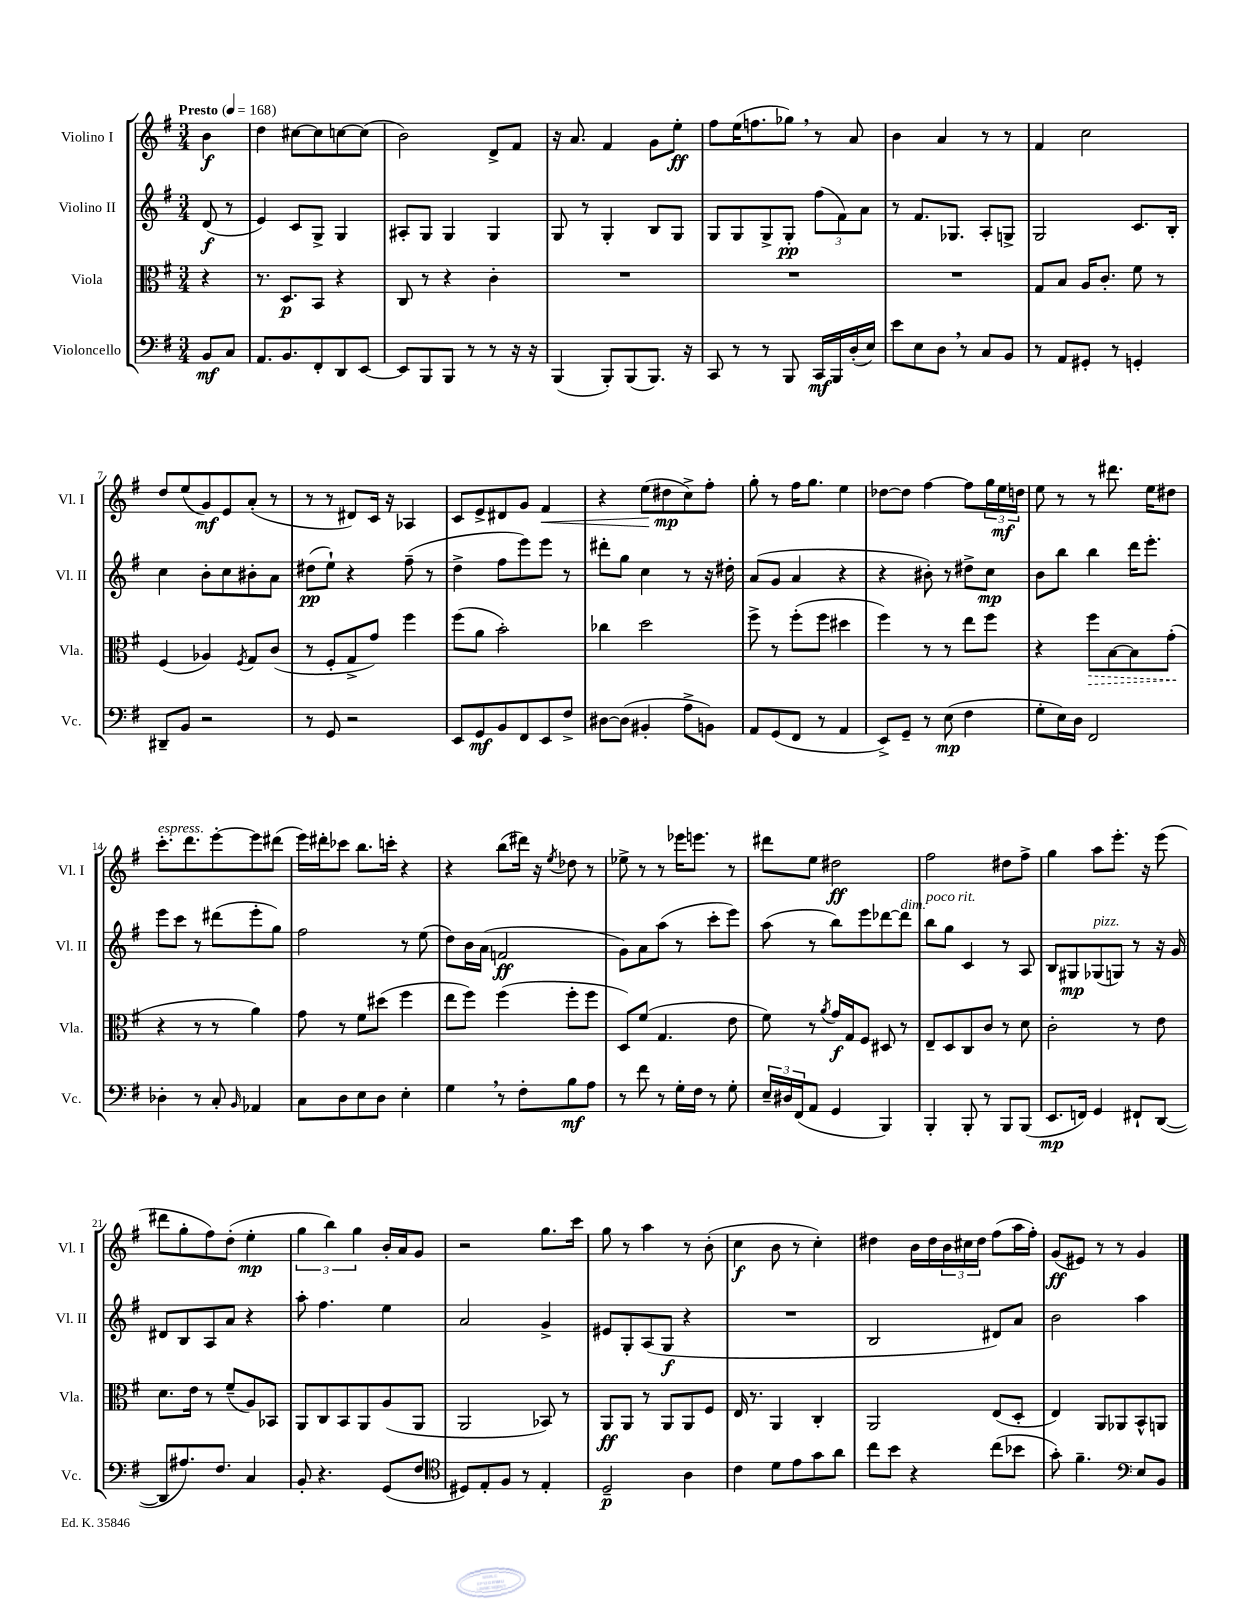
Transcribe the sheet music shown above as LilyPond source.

<<
\new StaffGroup <<
\new Staff = "s0" \with { instrumentName = "Violino I" shortInstrumentName = "Vl. I" } {
    \clef treble \key g \major \numericTimeSignature \time 3/4 \partial 4 \tempo "Presto" 4 = 168
    b'4\f |
    d''4 cis''8~ cis''8 c''8~ c''8( |
    b'2) d'8-> fis'8 |
    r16 a'8. fis'4 g'8 e''8-.\ff |
    fis''8 e''16( f''8. ges''8) \breathe r8 a'8 |
    b'4 a'4 r8 r8 |
    fis'4 c''2 |
    d''8 e''8( g'8\mf) e'8 a'8-.( r8 |
    r8 r8 dis'8) c'16 r16 aes4 |
    c'8 e'8-> dis'8 g'8 fis'4\< |
    r4 e''8( dis''8\mp\! c''8->) fis''8-. |
    g''8-. r8 fis''16 g''8. e''4 |
    des''8~ des''8 fis''4~ fis''8 \tuplet 3/2 { g''16 e''16\mf d''16 } |
    e''8 r8 r8 dis'''8. e''16 dis''8 |
    c'''8.-.^\markup { \italic "espress." } d'''8. e'''8~-. e'''8 dis'''8( |
    e'''16) dis'''16-. ces'''8 b''8. c'''16-. r4 |
    r4 b''8( dis'''16) r16 \acciaccatura { e''8 } des''8 r8 |
    ees''8-> r8 r8 ees'''16 e'''8. r8 |
    dis'''8 e''8 dis''2\ff |
    fis''2 dis''8 fis''8-> |
    g''4 a''8 e'''8.-. r16 e'''8( |
    dis'''8 g''8-. fis''8) d''8-.( e''4-.\mp |
    \tuplet 3/2 { g''4 b''4) g''4 } b'16-. a'16 g'8 |
    r2 g''8. c'''16 |
    g''8 r8 a''4 r8 b'8-.( |
    c''4\f b'8 r8 c''4-.) |
    dis''4 b'16 dis''16 \tuplet 3/2 { b'16 cis''16 dis''16 } fis''8( a''16 fis''16-.) |
    g'8\ff( eis'8) r8 r8 g'4 \bar "|." |
}
\new Staff = "s1" \with { instrumentName = "Violino II" shortInstrumentName = "Vl. II" } {
    \clef treble \key g \major \numericTimeSignature \time 3/4 \partial 4
    d'8\f( r8 |
    e'4) c'8 g8-> g4 |
    ais8-. g8 g4 g4 |
    g8 r8 g4-. b8 g8 |
    g8 g8 g8-> g8-.\pp \tuplet 3/2 { fis''8( fis'8) a'8 } |
    r8 fis'8. ges8. a8-. g8-> |
    g2 c'8. b16-. |
    c''4 b'8-. c''8 bis'8-. a'8 |
    dis''8\pp( e''8-!) r4 fis''8--( r8 |
    d''4-> fis''8 e'''8) e'''8 r8 |
    dis'''8-. g''8 c''4 r8 r16 dis''16-. |
    a'8( g'8 a'4 r4 |
    r4 bis'8-.) r8 dis''8-> c''8\mp |
    b'8 b''8 b''4 d'''16 e'''8.-. |
    e'''8 c'''8 r8 dis'''8( e'''8-. g''8) |
    fis''2 r8 e''8( |
    d''8) b'16 a'16( f'2\ff |
    g'8) a'8 a''8( r8 c'''8-. e'''8) |
    a''8( r8 b''8) e'''8 des'''8~ des'''8^\markup { \italic "dim." } |
    b''8^\markup { \italic "poco rit." } g''8 c'4 r8 a8 |
    b8 gis8\mp ges8^\markup { \italic "pizz." }( g8) r8 r16 g'16 |
    dis'8 b8 a8 a'8 r4 |
    a''8-. fis''4. e''4 |
    a'2 g'4-> |
    eis'8 g8-. a8( g8\f r4 |
    R2. |
    b2 dis'8) a'8 |
    b'2 a''4 \bar "|." |
}
\new Staff = "s2" \with { instrumentName = "Viola" shortInstrumentName = "Vla." } {
    \clef alto \key g \major \numericTimeSignature \time 3/4 \partial 4
    r4 |
    r8. d8.\p b,8 r4 |
    c8 r8 r4 c'4-. |
    R2. |
    R2. |
    R2. |
    g8 b8 a16 c'8.-. fis'8 r8 |
    fis4( aes4) \acciaccatura { fis8 } g8 c'8( |
    r8 fis8-. g8-> g'8) fis''4 |
    fis''8( a'8 b'2-.) |
    ces''4 d''2 |
    fis''8-> r8 fis''8-.( fis''8 dis''4 |
    fis''4) r8 r8 e''8 fis''8 |
    r4 \once \override Hairpin.style = #'dashed-line fis''8\> b8~ b8 g'8-.\!( |
    r4 r8 r8 a'4) |
    g'8 r8 fis'8 dis''8( fis''4 |
    e''8 fis''8) fis''4( fis''8-. fis''8 |
    d8) fis'8( g4. e'8 |
    fis'8) r8 \acciaccatura { a'8 } g'16\f g16 fis8 dis8 r8 |
    e8-- d8 c8 c'8 r8 d'8 |
    c'2-. r8 e'8 |
    d'8. e'16 r8 fis'8--( a8) bes,8 |
    a,8 c8 b,8 a,8 a8( a,8 |
    a,2 bes,8) r8 |
    a,8\ff a,8 r8 a,8 a,8 fis8 |
    e16 r8. a,4 c4-. |
    a,2 e8( d8-. |
    e4) a,8 aes,8 b,8-^ a,8 \bar "|." |
}
\new Staff = "s3" \with { instrumentName = "Violoncello" shortInstrumentName = "Vc." } {
    \clef bass \key g \major \numericTimeSignature \time 3/4 \partial 4
    b,8\mf c8 |
    a,8. b,8. fis,8-. d,8 e,8~ |
    e,8 b,,8 b,,8 r8 r8 r16 r16 |
    b,,4( b,,8-.) b,,8( b,,8.) r16 |
    c,8 r8 r8 b,,8 c,16\mf b,,16 d16-.( e16) |
    e'8 e8 d8 \breathe r8 c8 b,8 |
    r8 a,8 gis,8-. r8 g,4-. |
    dis,8-- b,8 r2 |
    r8 g,8 r2 |
    e,8 g,8\mf b,8 fis,8 e,8 fis8-> |
    dis8~ dis8( bis,4-. a8-> b,8) |
    a,8 g,8( fis,8 r8 a,4 |
    e,8->) g,8-- r8 e8\mp( fis4 |
    g8-. e16) d16 fis,2 |
    des4-. r8 c8-. \grace { b,16 } aes,4 |
    c8 d8 e8 d8 e4-. |
    g4 \breathe r8 fis8-. b8\mf a8 |
    r8 fis'8 r8 g16-. fis16 r8 g8-. |
    \tuplet 3/2 { e16-- dis16 fis,16( } a,8 g,4 b,,4) |
    b,,4-. b,,8-. r8 b,,8 b,,8( |
    e,8.\mp f,16) g,4 fis,8-! d,8~( |
    d,8 ais8.) fis8. c4 |
    b,8-. r4. g,8( fis8 |
    \clef tenor dis8) e8-. fis8 r8 e4-. |
    d2--\p a4 |
    c'4 d'8 e'8 g'8 a'8 |
    c''8 b'8 r4 c''8( bes'8 |
    g'8-.) fis'4.-- \clef bass e8 b,8 \bar "|." |
}
>>
>>
